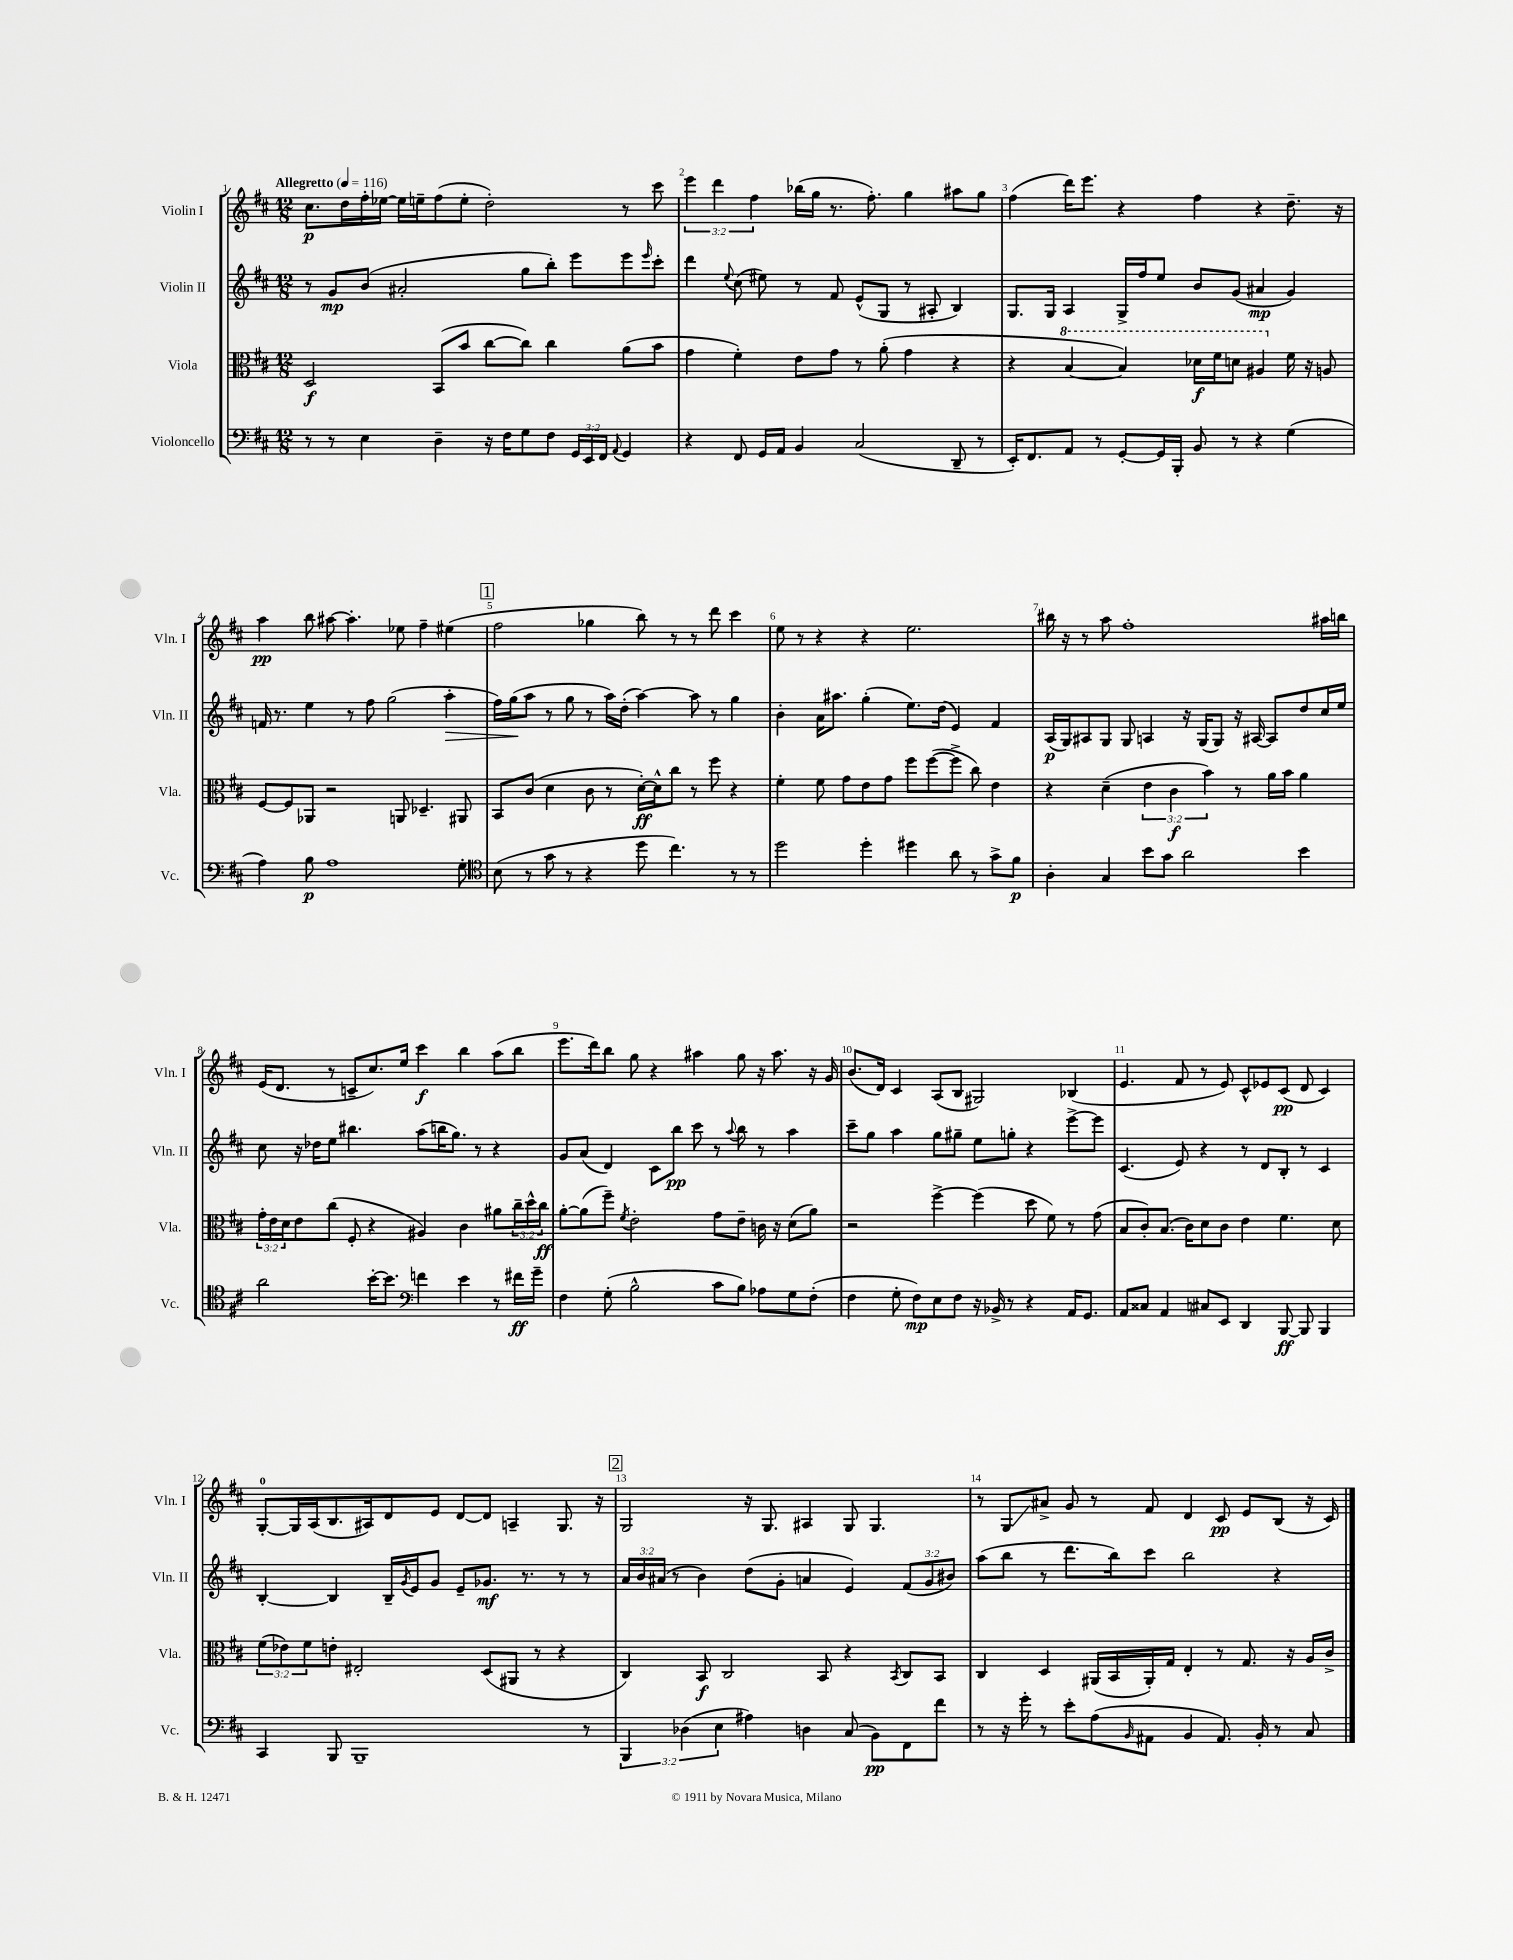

**kern	**kern	**kern	**kern
*staff4	*staff3	*staff2	*staff1
*clefF4	*clefC3	*clefG2	*clefG2
*k[f#c#]	*k[f#c#]	*k[f#c#]	*k[f#c#]
*M12/8	*M12/8	*M12/8	*M12/8
*MM116	*MM116	*MM116	*MM116
8r	2D/	8r	8.cc#\L
8r	.	8g/L	.
.	.	.	16dd\L
4E\	.	(8b/J	16ff#'\
.	.	.	[16ee-\JJ
.	.	2a#'/	16ee-\]LL
.	.	.	16ee~\J
4D~\	(8BB/L	.	(8ff#\
.	8b/J	.	8ee'\J
16r	[8cc#\L	.	2dd'\)
16F#\LK	.	.	.
8G\	8cc#\]J)	8gg\L	.
8F#\J	4cc#\	8bb'\J)	.
24GG/LL	.	8eee\L	.
24EE/	.	.	.
24FF#/JJ	.	.	.
8qqAA/	.	.	.
4GG/	(8a\L	8eee\	8r
.	.	16qqeee/	.
.	8b\J	8ccc#'\J	8ccc#\
=	=	=	=
4r	4g\	4ddd\	6eee\
.	.	.	6ddd\
.	.	8qqee/	.
8FF#/	4f#'\)	(8cc#\	.
.	.	.	6ff#\
16GG/LL	.	8ee#\)	.
16AA/JJ	.	.	.
4BB/	8e\L	8r	(16bb-\LL
.	.	.	16gg\JJ
.	8g\J	8f#/	8.r
(2C#/	8r	(8e^^/L	.
.	.	.	8.ff#'\)
.	(8a'\	8G/J	.
.	4g\	8r	4gg\
.	.	8A#'/	.
8DD~/	4r	4B/)	8aa#\L
8r	.	.	8gg\J
=	=	=	=
16EE'/LK)	4r	8.G/L	(4ff#\
8.FF#/	.	.	.
.	.	16G/Jk	.
8AA/J	[4b/	4A/	16ddd\LK)
.	.	.	8.eee\J
8r	.	.	.
[8GG'/L	4b/])	16G^/LL	4r
.	.	16ff#/J	.
16GG/]L	.	8ee/J	.
16BBB'/JJ	.	.	.
8BB/	16dd-\LL	8b/L	4ff#\
.	16ff#\J	.	.
8r	8dd\J	(8g/J	.
4r	4a#/	4a#/	4r
(4G\	16f#\	4g/)	8.dd~\
.	16r	.	.
.	8A/	.	.
.	.	.	16r
=	=	=	=
4A\)	[8F#/L	16f/	4aa\
.	.	8.r	.
.	8F#/]	.	.
8B\	8AA-/J	4ee\	8bb\
1A	2r	.	[8aa#\
.	.	8r	4.aa#'\]
.	.	8ff#\	.
.	.	(2gg\	.
.	8AA/	.	8ee-\
.	4.D-~/	.	4ff#~\
.	.	4aa'\	(4ee#\
8G'\	8AA#/	.	.
=	=	=	=
*clefC4	*	*	*
(8B\	8BB/L	16ff#\LL)	2ff#\
.	.	(16gg\J	.
8r	(8c#/J	8aa\J	.
8g\	4d\	8r	.
8r	.	8gg\	.
4r	8c#\	8r	4gg-\
.	8r	16aa\LL)	.
.	.	(16dd'\JJ	.
8dd\	[16d'\LL)	[4aa\)	8bb\)
.	16d^^\]J	.	.
4.cc#\)	8cc#\J	.	8r
.	8r	8aa\]	8r
.	8ff#\	8r	8ddd\
8r	4r	4gg\	4ccc#\
8r	.	.	.
=	=	=	=
2dd\	4f#'\	4b'\	8ee\
.	.	.	8r
.	8f#\	16a\LK	4r
.	.	8.aa#\J	.
.	8g\L	.	.
4dd'\	8e\	(4gg'\	4r
.	8g\J	.	.
4dd#\	8ff#\L	8.ee\L)	2.ee\
.	([8ff#\	.	.
.	.	(16dd\Jk	.
8a\	8ff#^\]J	4e/)	.
8r	8cc#\)	.	.
8g^\L	4e\	4f#/	.
8f#\J	.	.	.
=	=	=	=
4A'\	4r	(16A/LL	16bb#\
.	.	16G/J)	16r
.	.	8A#/	8r
4G/	(4d~\	8G/J	8aa\
.	.	8G/	1ff#'
8b\L	6e\	4A/	.
8g\J	.	.	.
.	6c#\	.	.
2a\	.	16r	.
.	.	(16G/LK	.
.	6b\)	.	.
.	.	8G/J)	.
.	8r	16r	.
.	.	[16A#/	.
.	16a\LL	8A#/]L	.
.	16b\JJ	.	.
4b\	4a\	8dd/	.
.	.	16cc#/L	16aa#\LL
.	.	16ee/JJ	16bb\JJ
=	=	=	=
2a\	24g'\LL	8cc#\	(16e/LK
.	24e\	.	.
.	.	.	8.d/J
.	24d\J	.	.
.	8e\	16r	.
.	.	16dd-\LK	.
.	(8cc#\J	8ee\J	8r
.	8F#'/	4.bb#\	8c~/L
[16b'\LK	4r	.	8.cc#/)
8.b\]J	.	.	.
.	.	.	16ee/Jk
*clefF4	*	*	*
4f\	4A#/)	(8aa\L	4ccc#\
.	.	16bb\K	.
.	.	8.gg\J)	.
4e\	4c#\	.	4bb\
.	.	8r	.
8r	8a#\L	4r	(8aa\L
16f#\LL	24cc#~\L	.	8bb\J
.	24dd^^\	.	.
16g~\JJ	.	.	.
.	24cc#\JJ	.	.
=	=	=	=
4F#\	[8a'\L	8g/L	8.eee\L
.	(8a\]	(8a/J	.
.	.	.	16ddd\k)
(8G'\	8ff#~\J)	4d/)	8bb\J
.	8qf#/	.	.
2B^^\	2e'\	.	8gg\
.	.	8c#\L	4r
.	.	8bb\J	.
.	.	8ccc#\	4aa#\
8c#\L	8g\L	8r	.
.	.	8qqaa/	.
8B\J)	8e~\J	8bb\	8gg\
8A-\L	16c\	8r	16r
.	16r	.	8.aa#\
8G\	(8d\L	4aa\	.
(8F#'\J	8a\J)	.	16r
.	.	.	16g/
=	=	=	=
4F#\	2r	8ccc#~\L	(8.b/L
.	.	8gg\J	.
.	.	.	16d/Jk)
8G'\	.	4aa\	4c#/
8F#\L)	.	.	.
8E\	[4ff#^\	8gg\L	(8A/L
8F#\J	.	8gg#~\J	8B/J
16r	(4ff#\]	8ee\L	2G#/)
16BB-^/	.	.	.
8r	.	8gg'\J	.
4r	8dd\	4r	.
.	8f#\)	.	.
16AA/LK	8r	[8eee^\L	(4B-/
8.GG/J	.	.	.
.	(8g\	8eee\]J	.
=	=	=	=
8AA/L	8B/L	(4.c#/	4.e/
8C##/J	8c#'/)	.	.
4AA/	(8.B/J	.	.
.	.	8e/)	8f#/
.	16c#\LK)	.	.
8C#/L	8d\	4r	8r
8EE/J	8c#\J	.	8e/)
4DD/	4e\	8r	8c#^^/L
.	.	8d/L	8e-/
[8BBB/	4.f#\	8B'/J	(8c#/J
8BBB/]	.	8r	8d/
4BBB/	.	4c#/	4c#/)
.	8d\	.	.
=	=	=	=
4CC#/	(12f#\L	[4B'/	[8G'/L
.	12e-\)	.	.
.	.	.	16G/]L
.	12f#\	.	.
.	.	.	(16A/J
8BBB/	8e'\J	4B/]	8.B/
1BBB~	2E#'/	.	.
.	.	.	16A#/k)
.	.	16B~/LL	8d/
.	.	8qg/	.
.	.	16e/J	.
.	.	8g/J	8e/J
.	.	8e~/L	[8d/L
.	(8D/L	8.g-/J	8d/]J
.	8AA#/J	.	4A~/
.	.	8.r	.
.	8r	.	.
.	4r	8r	8.G/
8r	.	8r	.
.	.	.	16r
=	=	=	=
6BBB/	4C#/)	24a/LL	2G/
.	.	24b/	.
.	.	(24a#/JJ	.
.	.	8r	.
(6D-\	.	.	.
.	8BB/	4b\)	.
6E\	.	.	.
.	2C#/	.	.
4A#\)	.	(8dd\L	16r
.	.	.	8.G/
.	.	8g'\J	.
4D\	.	4a/	4A#/
.	8BB/	.	.
(8C#/	4r	4e/)	8G/
8BB\L)	.	.	4.G/
.	8qBB/	.	.
8FF#\	8C#/L	(12f#/L	.
.	.	12g/	.
8f#\J	8BB/J	.	.
.	.	12b#/J)	.
=	=	=	=
8r	4C#/	(8aa\L	8r
16r	.	8bb\J	8G/L
16g'\	.	.	.
8r	4D/	8r	8a#^/J
8e'\L	.	8.ddd\L	8g/
(8A\	(16AA#/LL	.	8r
.	16BB/	16bb\k)	.
16qqBB/	.	.	.
8AA#\J	16AA#'/)	8ccc#\J	8f#/
.	16G/JJ	.	.
4BB/	4E'/	2bb\	4d/
8.AA#/)	8r	.	8c#/
.	8.G/	.	8e/L
16BB'/	.	.	.
8r	.	4r	(8B/J
.	16r	.	.
8C#/	16A/LL	.	16r
.	16c#^/JJ	.	16c#/)
==	==	==	==
*-	*-	*-	*-
